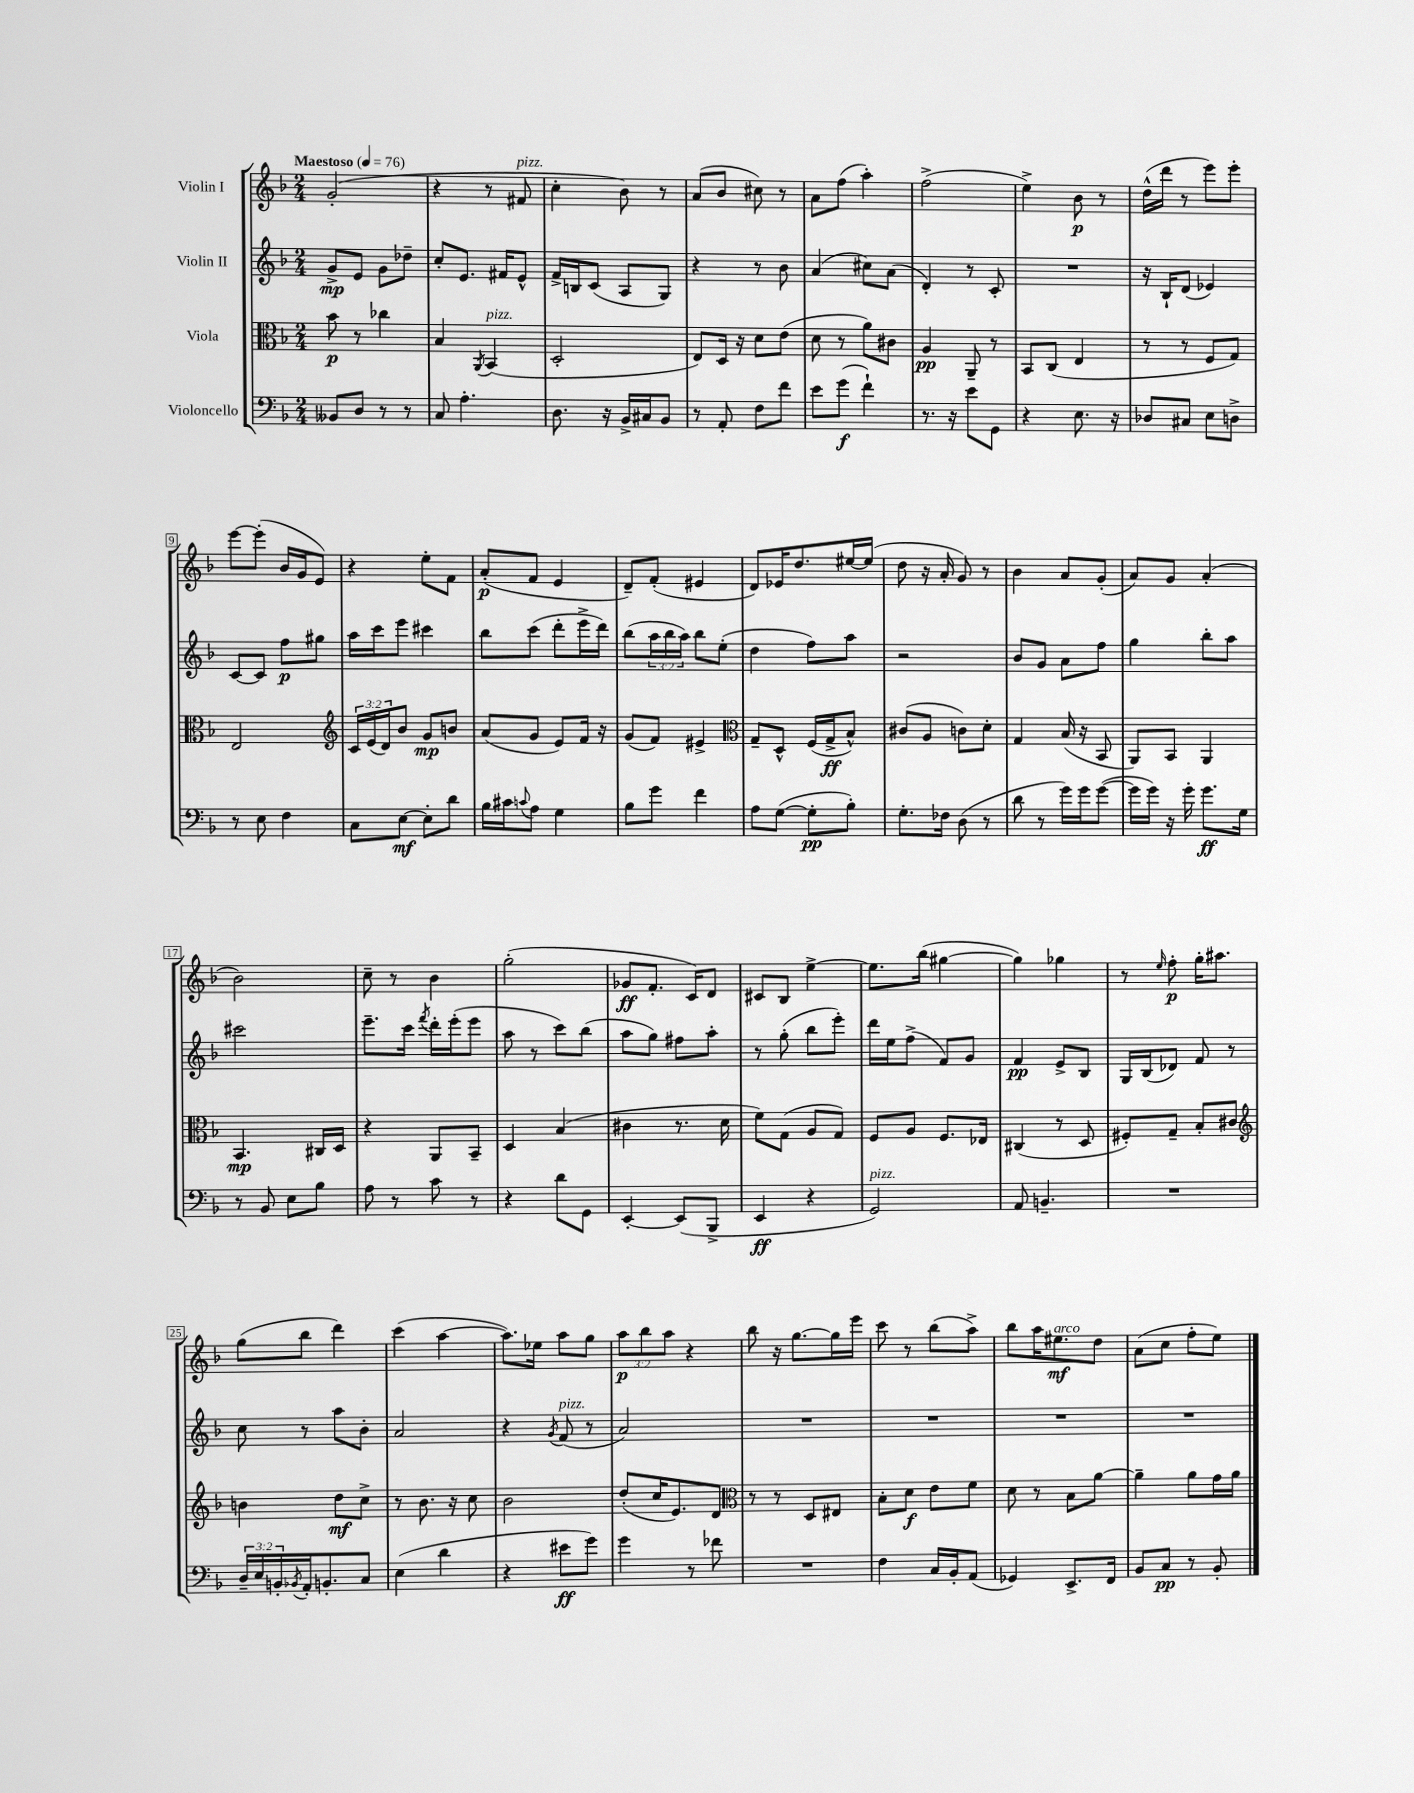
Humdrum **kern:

**kern	**dynam	**kern	**dynam	**kern	**dynam	**kern	**dynam
*part4	*part4	*part3	*part3	*part2	*part2	*part1	*part1
*staff4	*staff4	*staff3	*staff3	*staff2	*staff2	*staff1	*staff1
*I"Violoncello	*	*I"Viola	*	*I"Violin II	*	*I"Violin I	*
*clefF4	*	*clefC3	*	*clefG2	*	*clefG2	*
*k[b-]	*	*k[b-]	*	*k[b-]	*	*k[b-]	*
*M2/4	*	*M2/4	*	*M2/4	*	*M2/4	*
*MM76	*	*MM76	*	*MM76	*	*MM76	*
=1	=1	=1	=1	=1	=1	=1	=1
!	!	!	!	!	!	!LO:TX:a:B:t=Maestoso	!
8BB--X/L	.	8b-\	p	8g^/L	mp	(2g'/	.
8D/J	.	8r	.	8e/J	.	.	.
8r	.	4cc-X\	.	8g\L	.	.	.
8r	.	.	.	8dd-X~\J	.	.	.
=2	=2	=2	=2	=2	=2	=2	=2
8C/	.	4B-/	.	8cc'/L	.	4r	.
4.A'\	.	.	.	8.e/J	.	.	.
.	.	8qAA/	.	.	.	.	.
!	!	!LO:TX:a:i:t=pizz.	!	!	!	!	!
.	.	(4BB-/	.	.	.	8r	.
.	.	.	.	16f#X/KL	.	.	.
!	!	!	!	!	!	!LO:TX:a:i:t=pizz.	!
.	.	.	.	8e^^/J	.	8f#X/	.
=3	=3	=3	=3	=3	=3	=3	=3
8.D\	.	2D'/	.	16f^/LL	.	4cc'\	.
.	.	.	.	16Bn/J	.	.	.
.	.	.	.	(8c/J	.	.	.
16r	.	.	.	.	.	.	.
16BB-^/LL	.	.	.	8A/L	.	8b-\)	.
16C#X/J	.	.	.	.	.	.	.
8BB-/J	.	.	.	8G/J)	.	8r	.
=4	=4	=4	=4	=4	=4	=4	=4
8r	.	8E/L)	.	4r	.	(8a/L	.
8AA'/	.	16D/Jk	.	.	.	8b-/J	.
.	.	16r	.	.	.	.	.
8F\L	.	8d\L	.	8r	.	8cc#X\)	.
8f\J	.	(8e\J	.	8b-\	.	8r	.
=5	=5	=5	=5	=5	=5	=5	=5
8e\L	.	8d\	.	(4a/	.	8a\L	.
(8g\J	f	8r	.	.	.	(8ff\J	.
4f`\)	.	8a\L)	.	8cc#X\L)	.	4aa'\)	.
.	.	8c#X\J	.	(8a\J	.	.	.
=6	=6	=6	=6	=6	=6	=6	=6
8.r	.	4A/	pp	4d'/)	.	(2ff^\	.
16r	.	.	.	.	.	.	.
8e\L	.	8AA~/	.	8r	.	.	.
8GG\J	.	8r	.	8c'/	.	.	.
=7	=7	=7	=7	=7	=7	=7	=7
4r	.	8BB-/L	.	2r	.	4ee^\)	.
.	.	(8C/J	.	.	.	.	.
8.E\	.	4E/	.	.	.	8b-\	p
.	.	.	.	.	.	8r	.
16r	.	.	.	.	.	.	.
=8	=8	=8	=8	=8	=8	=8	=8
8D-X/L	.	8r	.	16r	.	(16dd^^\LL	.
.	.	.	.	16B-`/KL	.	16ddd\JJ	.
8C#X/J	.	8r	.	(8d/J	.	8r	.
8E\L	.	8F/L	.	4e-X/)	.	8eee\L)	.
8Dn^\J	.	8G/J)	.	.	.	8eee'\J	.
!!LO:LB:g=z
=9	=9	=9	=9	=9	=9	=9	=9
8r	.	2E/	.	[8c/L	.	[8eee\L	.
8E\	.	.	.	8c/J]	.	(8eee'\J]	.
4F\	.	.	.	8ff\L	p	16b-/LL	.
.	.	.	.	.	.	16g/J	.
.	.	.	.	8gg#X\J	.	8e/J)	.
=10	=10	=10	=10	=10	=10	=10	=10
*	*	*clefG2	*	*	*	*	*
8C\L	.	24c/LL	.	16aa\LL	.	4r	.
.	.	(24e/	.	.	.	.	.
.	.	.	.	16ccc\J	.	.	.
.	.	24d/J)	.	.	.	.	.
[8E\J	mf	8b-/J	.	8eee\J	.	.	.
8E'\L]	.	8g/L	mp	4ccc#X\	.	8ee'\L	.
8d\J	.	8bn/J	.	.	.	8f\J	.
=11	=11	=11	=11	=11	=11	=11	=11
16B-\LL	.	(8a/L	.	8bb-\L	.	(8a'/L	p
16c#X\J	.	.	.	.	.	.	.
8qqcn/	.	.	.	.	.	.	.
8A\J	.	8g/J	.	(8ccc\J	.	8f/J	.
4G\	.	8e/L)	.	8ddd'\L	.	4e/	.
.	.	16f/Jk	.	16eee^\L	.	.	.
.	.	16r	.	16ddd\JJ)	.	.	.
=12	=12	=12	=12	=12	=12	=12	=12
8B-\L	.	(8g/L	.	(8bb-\L	.	8d~/L)	.
8g\J	.	8f/J)	.	24aa\L	.	(8f'/J	.
.	.	.	.	24bb-\	.	.	.
.	.	.	.	24aa\JJ)	.	.	.
4f\	.	4e#X^/	.	8bb-\L	.	4e#X/	.
.	.	.	.	(8ee'\J	.	.	.
=13	=13	=13	=13	=13	=13	=13	=13
*	*	*clefC3	*	*	*	*	*
8A\L	.	8G~/L	.	4dd\	.	8d/L)	.
([8G\J	.	8D^^/J	.	.	.	16e-X/K	.
.	.	.	.	.	.	8.dd/	.
8G'\L]	pp	(16F/LL	.	8ff\L)	.	.	.
.	.	16G^/J	ff	.	.	.	.
8B-'\J)	.	8B-^^/J)	.	8aa\J	.	[16ee#X/L	.
.	.	.	.	.	.	(16ee#/JJ]	.
=14	=14	=14	=14	=14	=14	=14	=14
8.G'\L	.	(8c#X/L	.	2r	.	8dd\	.
.	.	8A/J	.	.	.	16r	.
16F-X\Jk	.	.	.	.	.	16a'/	.
(8D\	.	8cn\L)	.	.	.	8g/)	.
8r	.	8d'\J	.	.	.	8r	.
=15	=15	=15	=15	=15	=15	=15	=15
8d\	.	4G/	.	8b-/L	.	4b-\	.
8r	.	.	.	8g/J	.	.	.
16g\LL)	.	(16B-/	.	8a\L	.	8a/L	.
16g\J	.	16r	.	.	.	.	.
([8g\J	.	8BB-/	.	8ff\J	.	(8g'/J	.
=16	=16	=16	=16	=16	=16	=16	=16
16g\LL]	.	8AA/L)	.	4gg\	.	8a/L)	.
16g\JJ)	.	.	.	.	.	.	.
16r	.	8BB-/J	.	.	.	8g/J	.
16g'\	.	.	.	.	.	.	.
8.g\L	ff	4AA/	.	8bb-'\L	.	(4a'/	.
.	.	.	.	8aa\J	.	.	.
16G\Jk	.	.	.	.	.	.	.
!!LO:LB:g=z
=17	=17	=17	=17	=17	=17	=17	=17
8r	.	4.BB-/	mp	2ccc#X\	.	2b-\)	.
8BB-/	.	.	.	.	.	.	.
8E\L	.	.	.	.	.	.	.
8B-\J	.	16C#X/LL	.	.	.	.	.
.	.	16D/JJ	.	.	.	.	.
=18	=18	=18	=18	=18	=18	=18	=18
8A\	.	4r	.	8.eee~\L	.	8cc~\	.
8r	.	.	.	.	.	8r	.
.	.	.	.	16ccc\Jk	.	.	.
.	.	.	.	8qfff/	.	.	.
8c\	.	8AA/L	.	16ddd'\LL	.	4b-\	.
.	.	.	.	(16eee'\J	.	.	.
8r	.	8BB-~/J	.	8eee\J	.	.	.
=19	=19	=19	=19	=19	=19	=19	=19
4r	.	4D/	.	8aa\	.	(2gg'\	.
.	.	.	.	8r	.	.	.
8d\L	.	(4B-/	.	8ccc\L)	.	.	.
8GG\J	.	.	.	(8bb-\J	.	.	.
=20	=20	=20	=20	=20	=20	=20	=20
[4EE'/	.	4c#X\	.	8aa\L	.	8g-X/L	ff
.	.	.	.	8gg\J)	.	8.f'/J	.
(8EE/L]	.	8.r	.	8ff#X\L	.	.	.
.	.	.	.	.	.	16c/KL)	.
8BBB-^/J	.	.	.	8aa'\J	.	8d/J	.
.	.	16d\	.	.	.	.	.
=21	=21	=21	=21	=21	=21	=21	=21
4EE/	ff	8f\L)	.	8r	.	8c#X/L	.
.	.	(8G\J	.	(8gg'\	.	8B-/J	.
4r	.	8A/L	.	8bb-\L	.	[4ee^\	.
.	.	8G/J)	.	8eee'\J)	.	.	.
=22	=22	=22	=22	=22	=22	=22	=22
!LO:TX:a:i:t=pizz.	!	!	!	!	!	!	!
2GG/)	.	8F/L	.	16ddd\LL	.	8.ee\L]	.
.	.	.	.	16ee\J	.	.	.
.	.	8A/J	.	(8ff^\J	.	.	.
.	.	.	.	.	.	(16bb-\Jk	.
.	.	8.F/L	.	8f/L)	.	[4gg#X\	.
.	.	.	.	8g/J	.	.	.
.	.	16E-X/Jk	.	.	.	.	.
=23	=23	=23	=23	=23	=23	=23	=23
8AA/	.	(4C#X/	.	4f/	pp	4gg#\])	.
4.BBn~/	.	.	.	.	.	.	.
.	.	8r	.	8e^/L	.	4gg-X\	.
.	.	8D/	.	8B-/J	.	.	.
=24	=24	=24	=24	=24	=24	=24	=24
2r	.	8F#X'/L)	.	16G/LL	.	8r	.
.	.	.	.	(16B-/J	.	.	.
.	.	.	.	.	.	16qqee/	.
.	.	8G~/J	.	8d-X/J)	.	8ff'\	p
.	.	8B-'/L	.	8f/	.	16gg'\KL	.
.	.	.	.	.	.	8.aa#X\J	.
.	.	8c#X/J	.	8r	.	.	.
!!LO:LB:g=z
=25	=25	=25	=25	=25	=25	=25	=25
*	*	*clefG2	*	*	*	*	*
24D~/LL	.	4bn\	.	8cc\	.	(8gg\L	.
24E/	.	.	.	.	.	.	.
24BBn'/	.	.	.	.	.	.	.
8qBB-X/	.	.	.	.	.	.	.
16AA'/J	.	.	.	8r	.	8bb-\J	.
8.BBn'/	.	.	.	.	.	.	.
.	.	8dd\L	mf	8aa\L	.	4ddd\)	.
8C/J	.	8cc^\J	.	8b-'\J	.	.	.
=26	=26	=26	=26	=26	=26	=26	=26
(4E\	.	8r	.	2a/	.	(4ccc\	.
.	.	8.b-\	.	.	.	.	.
4d\	.	.	.	.	.	[4aa\	.
.	.	16r	.	.	.	.	.
.	.	8cc\	.	.	.	.	.
=27	=27	=27	=27	=27	=27	=27	=27
4r	.	2b-\	.	4r	.	8.aa\L])	.
.	.	.	.	.	.	16ee-X\Jk	.
.	.	.	.	8qg/	.	.	.
!	!	!	!	!LO:TX:a:i:t=pizz.	!	!	!
8e#X\L	ff	.	.	(8f/	.	8aa\L	.
8g\J)	.	.	.	8r	.	8gg\J	.
=28	=28	=28	=28	=28	=28	=28	=28
4g\	.	(8dd'/L	.	2a/)	.	12aa\L	p
.	.	.	.	.	.	12bb-\	.
.	.	16cc/K	.	.	.	.	.
.	.	.	.	.	.	12aa\J	.
.	.	8.e/)	.	.	.	.	.
8r	.	.	.	.	.	4r	.
8f-X\	.	8d/J	.	.	.	.	.
=29	=29	=29	=29	=29	=29	=29	=29
*	*	*clefC3	*	*	*	*	*
2r	.	8r	.	2r	.	8bb-\	.
.	.	8r	.	.	.	16r	.
.	.	.	.	.	.	[8.gg\L	.
.	.	8D/L	.	.	.	.	.
.	.	8E#X/J	.	.	.	16gg\L]	.
.	.	.	.	.	.	16eee\JJ	.
=30	=30	=30	=30	=30	=30	=30	=30
4F\	.	8B-'\L	.	2r	.	8ccc\	.
.	.	8d\J	f	.	.	8r	.
16C/LL	.	8e\L	.	.	.	(8bb-\L	.
16BB-'/J	.	.	.	.	.	.	.
(8AA/J	.	8f\J	.	.	.	8aa^\J)	.
=31	=31	=31	=31	=31	=31	=31	=31
4GG-X/)	.	8d\	.	2r	.	8bb-\L	.
.	.	8r	.	.	.	16aa\K	.
!	!	!	!	!	!	!LO:TX:a:i:t=arco	!
.	.	.	.	.	.	8.ee#X\	mf
8.EE^/L	.	8B-\L	.	.	.	.	.
.	.	[8a\J	.	.	.	8dd\J	.
16FF/Jk	.	.	.	.	.	.	.
=32	=32	=32	=32	=32	=32	=32	=32
8BB-/L	.	4a~\]	.	2r	.	(8a\L	.
8C/J	pp	.	.	.	.	8cc\J	.
8r	.	8a\L	.	.	.	8ff'\L	.
8BB-'/	.	16g\L	.	.	.	8ee\J)	.
.	.	16a\JJ	.	.	.	.	.
==	==	==	==	==	==	==	==
*-	*-	*-	*-	*-	*-	*-	*-
